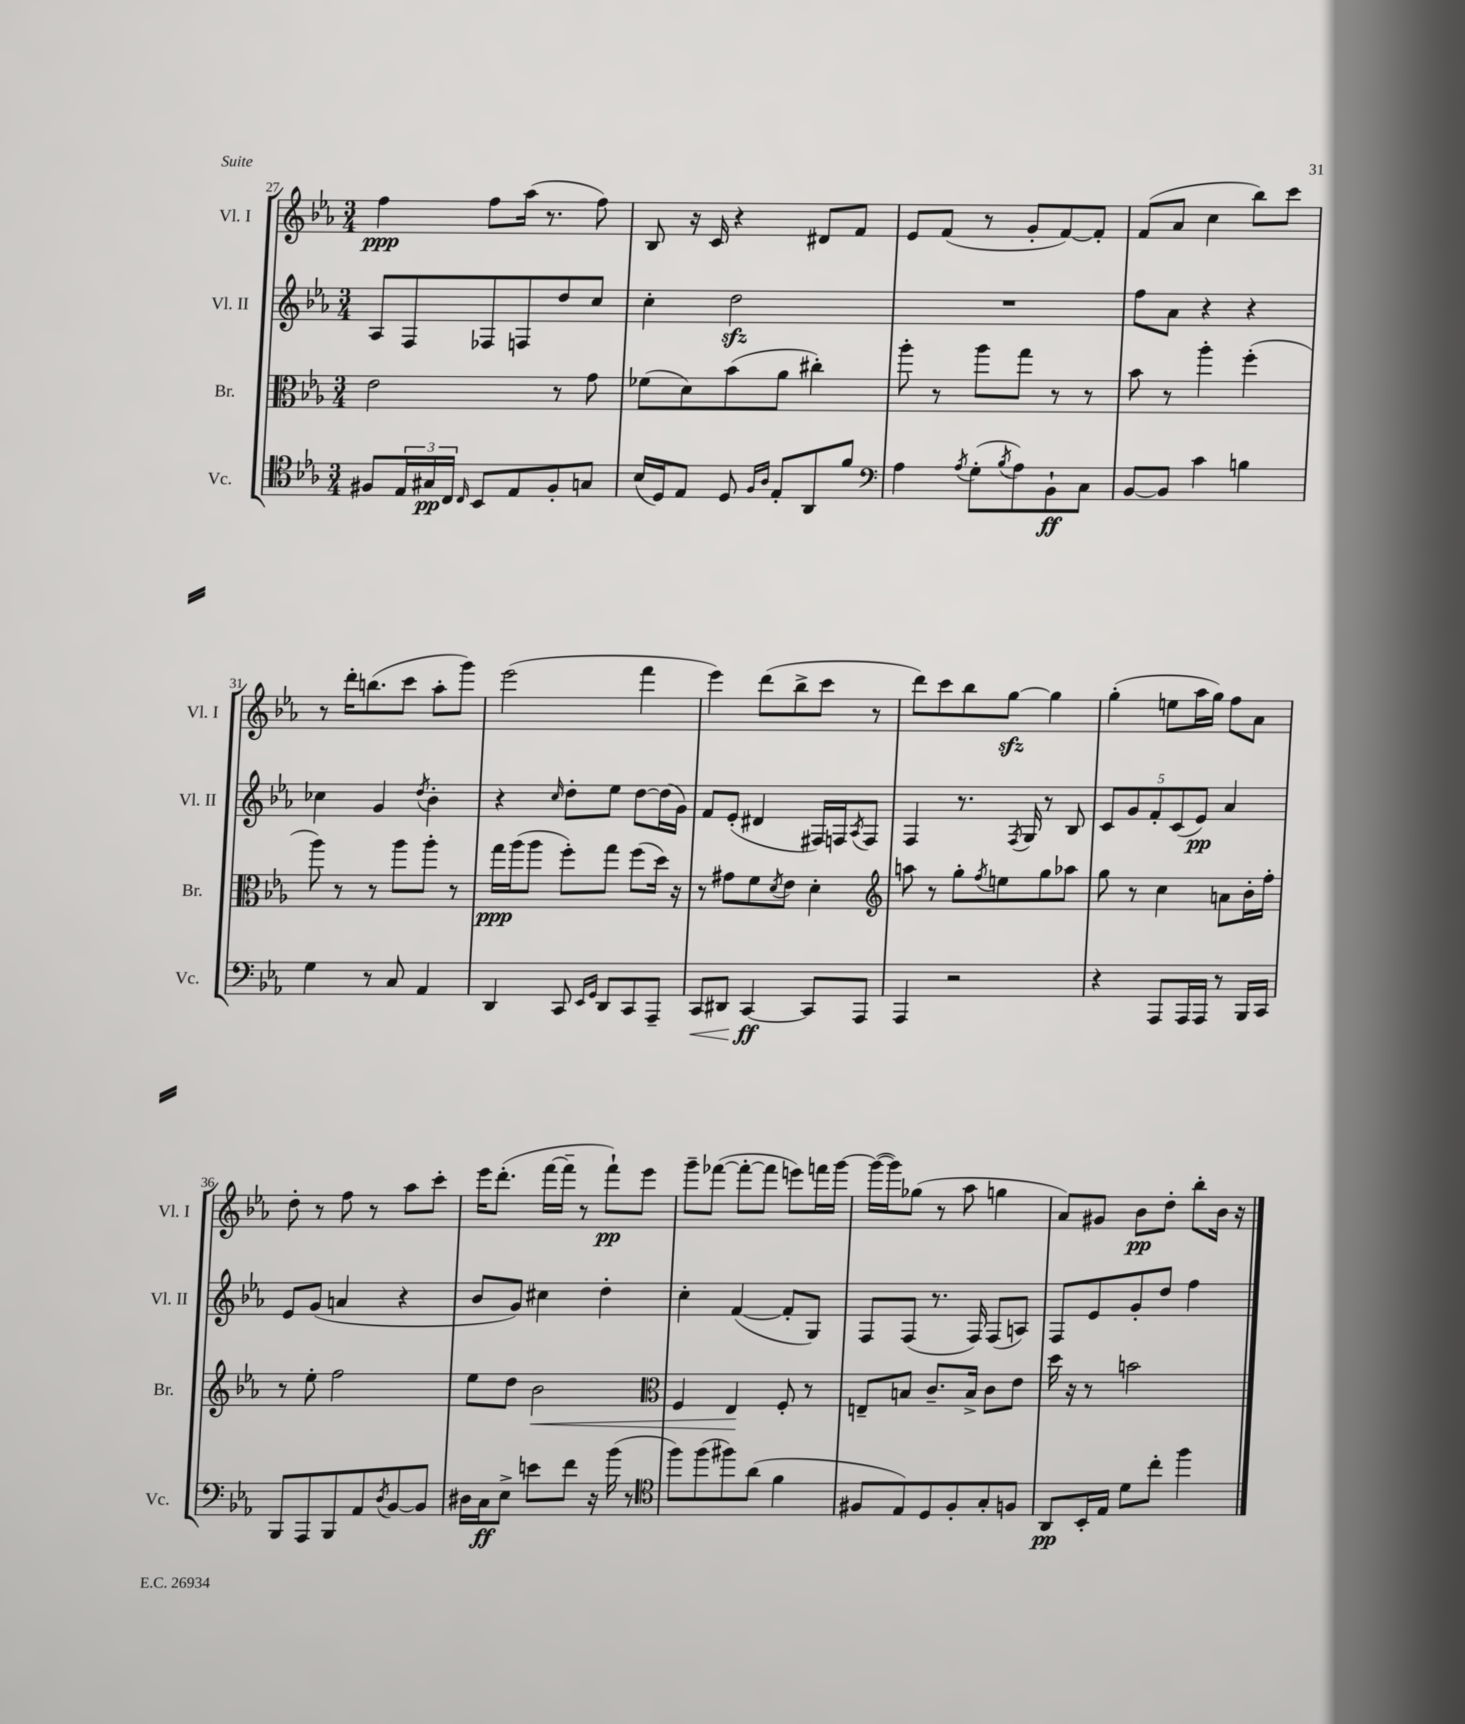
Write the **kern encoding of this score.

**kern	**dynam	**kern	**dynam	**kern	**dynam	**kern	**dynam
*part4	*part4	*part3	*part3	*part2	*part2	*part1	*part1
*staff4	*staff4	*staff3	*staff3	*staff2	*staff2	*staff1	*staff1
*I"Vc.	*	*I"Br.	*	*I"Vl. II	*	*I"Vl. I	*
*I'Vc.	*	*I'Br.	*	*I'Vl. II	*	*I'Vl. I	*
*clefC4	*	*clefC3	*	*clefG2	*	*clefG2	*
*k[b-e-a-]	*	*k[b-e-a-]	*	*k[b-e-a-]	*	*k[b-e-a-]	*
*M3/4	*	*M3/4	*	*M3/4	*	*M3/4	*
=27	=27	=27	=27	=27	=27	=27	=27
8F#X/L	.	2e-\	.	8A-/L	.	4ff\	ppp
24E-/L	.	.	.	8F/	.	.	.
24G#X/	pp	.	.	.	.	.	.
24C/JJ	.	.	.	.	.	.	.
16qqC/	.	.	.	.	.	.	.
8BB-/L	.	.	.	8F-X/	.	8ff\L	.
8E-/	.	.	.	8Fn/	.	(16aa-\Jk	.
.	.	.	.	.	.	8.r	.
8F#'/	.	8r	.	8dd/	.	.	.
8Gn/J	.	8g\	.	8cc/J	.	8ff\)	.
=28	=28	=28	=28	=28	=28	=28	=28
(16B-/LL	.	(8f-X\L	.	4cc'\	.	8B-/	.
16D/J)	.	.	.	.	.	.	.
8E-/J	.	8d\)	.	.	.	16r	.
.	.	.	.	.	.	16c/	.
8D/	.	(8b-\	.	2ddzz\	.	4r	.
16qqF/LL	.	.	.	.	.	.	.
16qqA-/JJ	.	.	.	.	.	.	.
8E-'/L	.	8a-\J	.	.	.	.	.
8AA-/	.	4cc#X'\)	.	.	.	8d#X/L	.
8f/J	.	.	.	.	.	8f/J	.
=29	=29	=29	=29	=29	=29	=29	=29
*clefF4	*	*	*	*	*	*	*
4A-\	.	8aa-'\	.	2.r	.	8e-/L	.
.	.	8r	.	.	.	(8f/J	.
8qA-/	.	.	.	.	.	.	.
(8G'\L	.	8aa-\L	.	.	.	8r	.
8qB-/	.	.	.	.	.	.	.
8A-\)	.	8gg\J	.	.	.	8g'/L	.
8BB-`\	ff	8r	.	.	.	[8f/)	.
8C\J	.	8r	.	.	.	8f'/J]	.
=30	=30	=30	=30	=30	=30	=30	=30
[8BB-/L	.	8b-\	.	8ff\L	.	(8f/L	.
8BB-/J]	.	8r	.	8a-\J	.	8a-/J	.
4c\	.	4aa-'\	.	4r	.	4cc\	.
4Bn\	.	(4ff'\	.	4r	.	8bb-\L)	.
.	.	.	.	.	.	8ccc\J	.
!!LO:LB:g=z
=31	=31	=31	=31	=31	=31	=31	=31
4G\	.	8aa-\)	.	4cc-X\	.	8r	.
.	.	8r	.	.	.	16ddd'\KL	.
.	.	.	.	.	.	(8.bbn\	.
8r	.	8r	.	4g/	.	.	.
8C/	.	8aa-\L	.	.	.	8ccc\J	.
.	.	.	.	8qdd/	.	.	.
4AA-/	.	8aa-'\J	.	4b-'\	.	8aa-'\L	.
.	.	8r	.	.	.	8ggg\J)	.
=32	=32	=32	=32	=32	=32	=32	=32
4DD/	.	16gg\LL	ppp	4r	.	(2eee-\	.
.	.	(16aa-\J	.	.	.	.	.
.	.	8aa-\J	.	.	.	.	.
.	.	.	.	16qqcc/	.	.	.
8CC/	.	8ff'\L)	.	8dd'\L	.	.	.
16qqEE-/LL	.	.	.	.	.	.	.
16qqGG/JJ	.	.	.	.	.	.	.
8DD/L	.	8gg\J	.	8ee-\J	.	.	.
8CC/	.	(8ff\L	.	[8dd\L	.	4fff\	.
8AAA-~/J	.	16dd\Jk)	.	(16dd\L]	.	.	.
.	.	16r	.	16g\JJ)	.	.	.
=33	=33	=33	=33	=33	=33	=33	=33
!	!LO:HP:b	!	!	!	!	!	!
8CC/L	<	8r	.	8f/L	.	4eee-\)	.
8DD#X/J	.	8g#X\L	.	(8e-'/J	.	.	.
[4CC/	ff	8f\	.	4d#X/	.	(8ddd\L	.
.	.	8qd/	.	.	.	.	.
.	.	8e-\J	.	.	.	8bb-^\	.
8CC/L]	[	4d'\	.	16F#X/LL)	.	8ccc\J	.
.	.	.	.	16Fn/J	.	.	.
.	.	.	.	8qA-/	.	.	.
8AAA-/J	.	.	.	8F/J	.	8r	.
=34	=34	=34	=34	=34	=34	=34	=34
*	*	*clefG2	*	*	*	*	*
4AAA-/	.	8aan\	.	4F/	.	8ddd\L)	.
.	.	8r	.	.	.	8ccc\	.
2r	.	8gg'\L	.	8.r	.	8bb-\	.
.	.	8qff/	.	.	.	.	.
.	.	8een\	.	.	.	[8ggzz\J	.
.	.	.	.	8qF/	.	.	.
.	.	.	.	16G/	.	.	.
.	.	8gg\	.	8r	.	4gg\]	.
.	.	8aa-X\J	.	8B-/	.	.	.
=35	=35	=35	=35	=35	=35	=35	=35
4r	.	8gg\	.	10c/L	.	(4gg'\	.
.	.	.	.	10g/	.	.	.
.	.	8r	.	.	.	.	.
.	.	.	.	10f'/	.	.	.
8AAA-/L	.	4cc\	.	.	.	8een\L	.
.	.	.	.	(10c/	.	.	.
16AAA-/L	.	.	.	.	.	16aa-\L	.
.	.	.	.	10e-/J)	pp	.	.
16AAA-/JJ	.	.	.	.	.	16gg\JJ)	.
8r	.	8an\L	.	4a-/	.	8ff\L	.
16BBB-/LL	.	16b-'\L	.	.	.	8a-\J	.
16CC/JJ	.	16ff'\JJ	.	.	.	.	.
!!LO:LB:g=z
=36	=36	=36	=36	=36	=36	=36	=36
8BBB-/L	.	8r	.	8e-/L	.	8dd'\	.
8AAA-/	.	8ee-'\	.	(8g/J	.	8r	.
8BBB-/	.	2ff\	.	4an/	.	8ff\	.
8AA-/	.	.	.	.	.	8r	.
8qD/	.	.	.	.	.	.	.
[8BB-/	.	.	.	4r	.	8aa-\L	.
8BB-/J]	.	.	.	.	.	8ccc'\J	.
=37	=37	=37	=37	=37	=37	=37	=37
16D#X\LL	.	8ee-\L	.	8b-/L	.	16eee-\KL	.
16C\J	ff	.	.	.	.	(8.ddd'\J	.
8E-^\J	.	8dd\J	.	8g/J)	.	.	.
!	!	!	!LO:HP:b	!	!	!	!
8en\L	.	2b-\	<	4cc#X\	.	[16fff\LL	.
.	.	.	.	.	.	16fff~\JJ]	.
8f\J	.	.	.	.	.	8r	.
16r	.	.	.	4dd'\	.	8fff`\L)	pp
(16b-\	.	.	.	.	.	.	.
8r	.	.	.	.	.	8eee-\J	.
=38	=38	=38	=38	=38	=38	=38	=38
*clefC4	*	*clefC3	*	*	*	*	*
8ff\L)	.	4F/	.	4cc'\	.	8ggg~\L	.
(8ff\	.	.	.	.	.	([8fff-X\J	.
8ff#X\)	.	4E-/	.	([4f/	.	8fff-'\L_	.
(8a-\J	.	.	.	.	.	8fff-\J]	.
4f\	.	8F'/	[	8f'/L]	.	8eeen\L)	.
.	.	8r	.	8G/J)	.	16fffn\L	.
.	.	.	.	.	.	[16ggg\JJ	.
=39	=39	=39	=39	=39	=39	=39	=39
8F#X/L	.	8En~/L	.	8F/L	.	(16ggg\LL_	.
.	.	.	.	.	.	16ggg\J])	.
8E-/)	.	8Bn/J	.	(8F/J	.	(8gg-X\J	.
8D/	.	8.c~/L	.	8.r	.	8r	.
8F#'/	.	.	.	.	.	8aa-\	.
.	.	16B^/Jk	.	16F/)	.	.	.
8G'/	.	8c\L	.	(8F/L	.	4ggn\	.
8Fn/J	.	8e-\J	.	8An/J)	.	.	.
=40	=40	=40	=40	=40	=40	=40	=40
8AA-/L	pp	16dd\	.	8F/L	.	8a-/L)	.
.	.	16r	.	.	.	.	.
16BB-'/L	.	8r	.	8e-/	.	8g#X/J	.
16E-/JJ	.	.	.	.	.	.	.
8d\L	.	2bn\	.	8g'/	.	8b-\L	pp
8cc'\J	.	.	.	8dd/J	.	8dd'\J	.
4ff\	.	.	.	4ff\	.	8bb-'\L	.
.	.	.	.	.	.	16b-\Jk	.
.	.	.	.	.	.	16r	.
==	==	==	==	==	==	==	==
*-	*-	*-	*-	*-	*-	*-	*-
